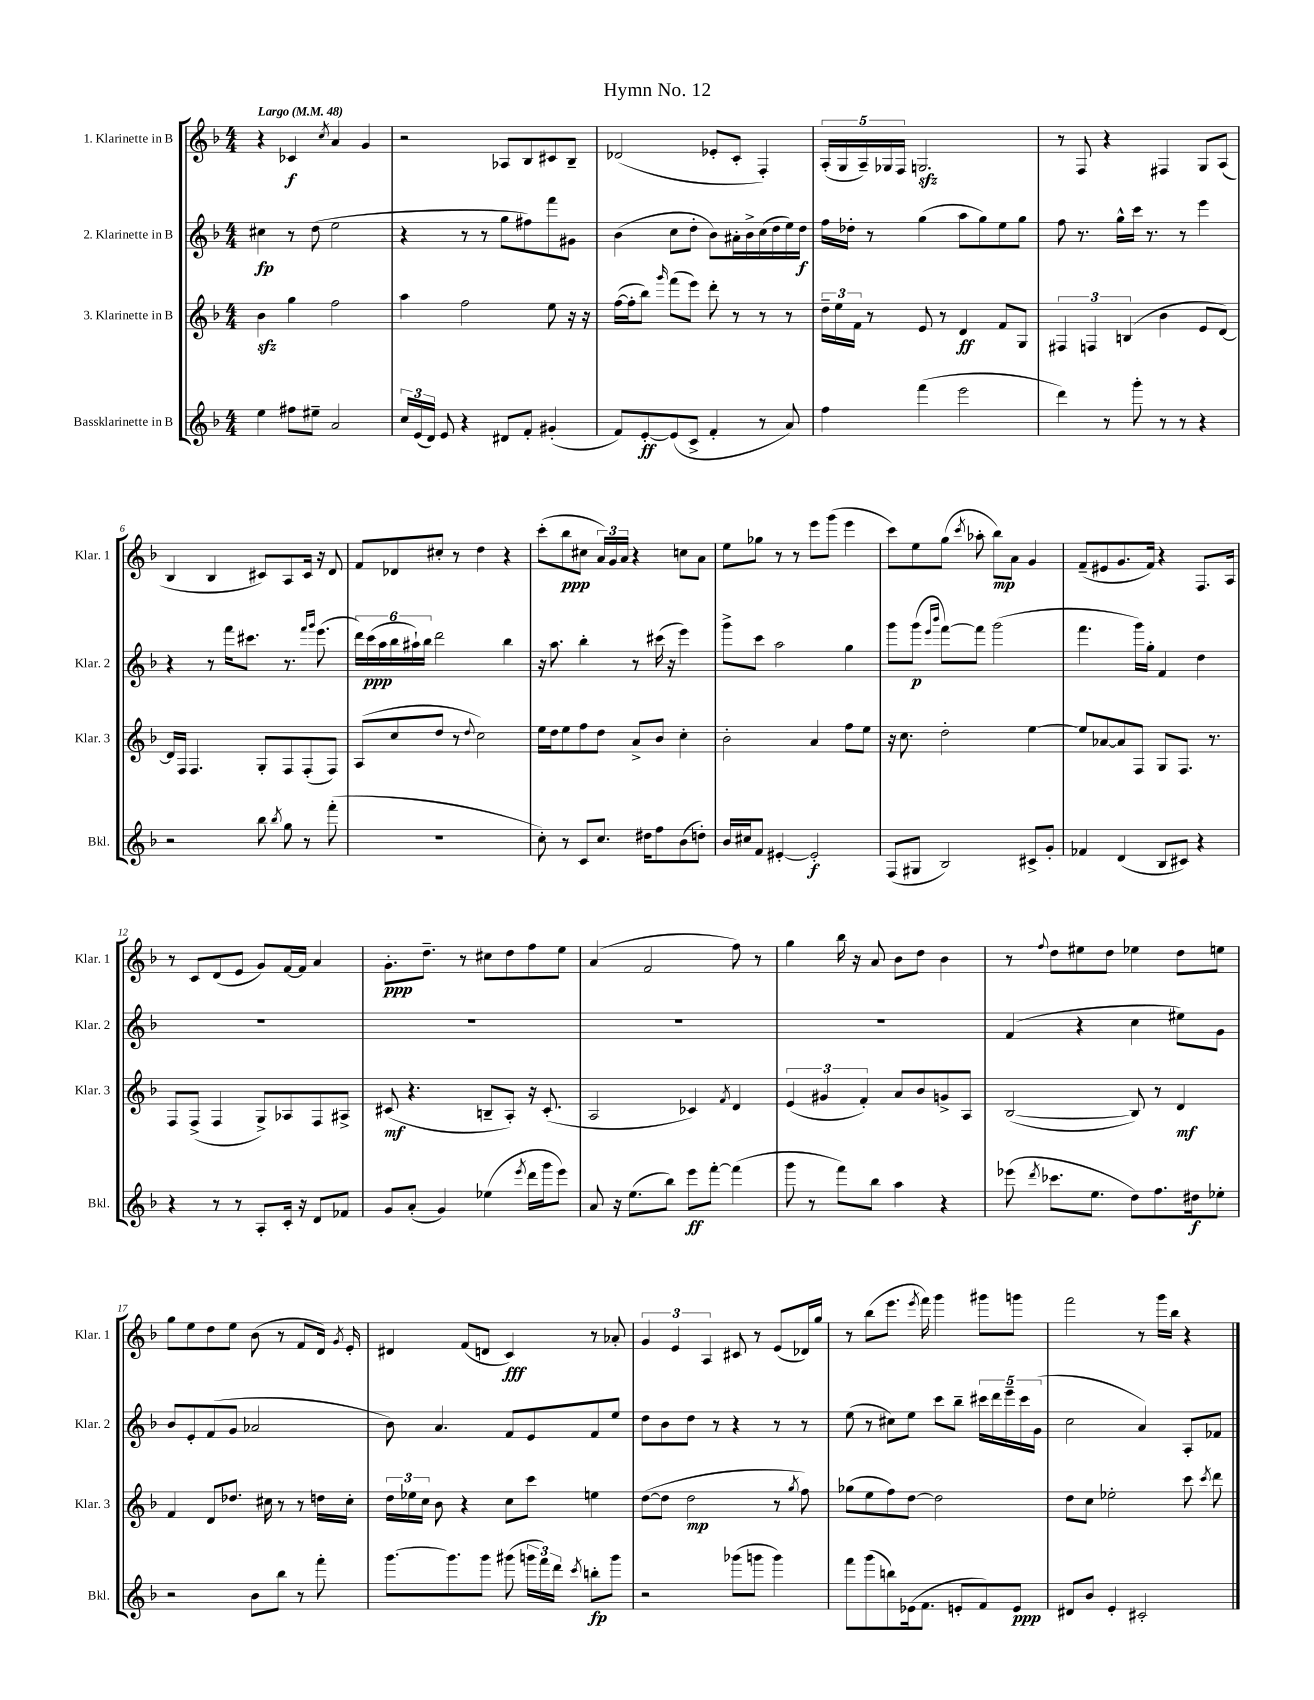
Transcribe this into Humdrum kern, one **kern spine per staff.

**kern	**kern	**kern	**kern
*staff4	*staff3	*staff2	*staff1
*clefG2	*clefG2	*clefG2	*clefG2
*k[b-]	*k[b-]	*k[b-]	*k[b-]
*M4/4	*M4/4	*M4/4	*M4/4
*MM48	*MM48	*MM48	*MM48
4ee	4b-	4cc#	4r
8ff#	4gg	8r	4c-
8ee#~	.	(8dd	.
.	.	.	8qcc
2a	2ff	2ee	4a
.	.	.	4g
=	=	=	=
24cc	4aa	4r	2r
(24e	.	.	.
24d)	.	.	.
8e	.	.	.
4r	2ff	8r	.
.	.	8r	.
8d#	.	8gg	8A-
8f'	.	8ff#)	8B-
(4g#'	8ee	8fff	8c#
.	16r	8g#	8B-~
.	16r	.	.
=	=	=	=
8f)	([16ff	(4b-	(2d-
.	16ff']	.	.
[8e'	8bb-)	.	.
.	16qqggg	.	.
(8e]	(8fff	8cc	.
8c^	8eee)	8dd'	.
4f'	8ddd'	8b-)	8e-'
.	8r	16a#'	8c'
.	.	16b-^	.
8r	8r	(16cc	4F')
.	.	16dd	.
8a)	8r	16ee)	.
.	.	16dd	.
=	=	=	=
4ff	24dd~	16ff	(20A'
.	24ee	.	.
.	.	.	20G
.	.	16dd-'	.
.	24f	.	.
.	.	.	20A~)
.	8r	8r	.
.	.	.	20G-
.	.	.	20F
(4fff	8e	(4gg	2.G
.	8r	.	.
2eee	4d	8aa	.
.	.	8gg)	.
.	8f	8ee	.
.	8G	8gg	.
=	=	=	=
4ddd)	6F#	8ff	8r
.	.	8.r	8F
.	6F	.	.
8r	.	.	4r
.	.	16gg^^	.
.	(6B	.	.
8ggg'	.	16ccc	.
.	.	8.r	.
8r	4b-	.	4F#
8r	.	8r	.
4r	8e	4eee	8G
.	[8d)	.	(8A
=	=	=	=
2r	16d]	4r	4B-
.	16F	.	.
.	4.F	.	.
.	.	8r	4B-
.	.	16fff	.
.	.	8.ccc#	.
8bb-	8G'	.	8c#)
8qbb-	.	.	.
8gg	8F	8.r	8A
8r	(8F'	.	16c#
.	.	16qqfff	.
.	.	16qqggg	.
.	.	(8.eee	16r
(8fff'	8F)	.	8d
=	=	=	=
1r	(8A	24ddd)	8f
.	.	(24ccc	.
.	.	24aa	.
.	8cc	24bb-	8d-
.	.	24aa#`)	.
.	.	24bb-	.
.	8dd	2ddd	8cc#'
.	8r	.	8r
.	8qqdd	.	.
.	2cc)	.	4dd
.	.	4bb-	4r
=	=	=	=
8cc')	16ee	16r	(8ccc'
.	16dd	8.aa	.
8r	8ee	.	8bb-
8c	8ff	4bb-'	8cc#
8.cc	8dd	.	24a)
.	.	.	24g
.	.	.	24a
.	8a^	8r	4r
16dd#	.	.	.
8ff	8b-	(16ccc#	.
.	.	16r	.
(8b-	4cc'	4eee)	8cc
8dd')	.	.	8a
=	=	=	=
16b-	2b-'	8ggg^	8ee
16cc#	.	.	.
8f	.	8ccc	8gg-
[4e#'	.	2aa	8r
.	.	.	8r
2e#']	4a	.	8eee
.	.	.	(8ggg
.	8ff	4gg	4eee
.	8ee	.	.
=	=	=	=
(8F	16r	8ggg	8ccc)
.	8.cc	.	.
8G#	.	(8ggg	8ee
.	.	16qqeee	.
.	.	16qqbbb-	.
2B-)	2dd'	[8fff)	(8gg
.	.	.	8qccc
.	.	8fff]	8aa-'
.	.	(2ggg	8bb-)
.	.	.	8a
8c#^	[4ee	.	4g
8g'	.	.	.
=	=	=	=
4f-	8ee]	4.fff	(8f~
.	[8a-	.	8e#
(4d	8a-]	.	8.g
.	8F	16ggg)	.
.	.	16gg'	16f)
8B-	8G	4f	4r
8c#)	8.F	.	.
4r	.	4dd	8.F
.	8.r	.	.
.	.	.	16A
=	=	=	=
4r	8F	1r	8r
.	(8F^	.	8c
8r	4F	.	(8d
8r	.	.	8e
8A'	8G^)	.	8g)
16c'	8A-	.	[16f
16r	.	.	16f]
8d	8F	.	4a
8f-	8A#^	.	.
=	=	=	=
8g	(8c#	1r	8.g'
(8a'	4.r	.	.
.	.	.	8.dd~
4g)	.	.	.
.	.	.	8r
(4ee-	8B~	.	8cc#
.	8A')	.	8dd
8qeee	.	.	.
16ddd	16r	.	8ff
16ggg	(8.c#'	.	.
8eee)	.	.	8ee
=	=	=	=
8a	2A	1r	(4a
16r	.	.	.
(8.ee	.	.	.
.	.	.	2f
8bb-)	.	.	.
8eee	4c-)	.	.
[8fff'	.	.	.
.	8qf	.	.
(4fff]	4d	.	8ff)
.	.	.	8r
=	=	=	=
8ggg	(6e	1r	4gg
8r	.	.	.
.	6g#	.	.
8fff)	.	.	16bb-
.	.	.	16r
.	6f')	.	.
8bb-	.	.	8a
4aa	8a	.	8b-
.	8b-	.	8dd
4r	8g^	.	4b-
.	8A	.	.
=	=	=	=
(8eee-	([2B-	(4f	8r
8qddd	.	.	8qqff
8.ccc-	.	.	8dd
.	.	4r	8ee#
8.ee	.	.	.
.	.	.	8dd
8dd)	8B-])	4cc	4ee-
8.ff	8r	.	.
.	4d	8ee#)	8dd
16dd#	.	.	.
8ee-'	.	8g	8ee
=	=	=	=
2r	4f	8b-	8gg
.	.	8e'	8ee
.	8d	(8f	8dd
.	8.dd-	8g	8ee
8b-	.	2a-	(8b-
.	16cc#	.	.
8bb-	8r	.	8r
8r	8r	.	8f
8fff'	16dd	.	16d)
.	.	.	8qg
.	16cc#'	.	16e'
=	=	=	=
[8.ggg	24dd	8b-)	4d#
.	24ee-	.	.
.	24cc	.	.
.	8b-	4.a	.
8.ggg]	.	.	.
.	4r	.	(8f
8ggg	.	.	8d
(8ggg#	8cc	8f	4c)
24ggg	8ccc	8e	.
24fff)	.	.	.
24ddd	.	.	.
8qccc	.	.	.
8bb'	4ee	8f	8r
8ggg	.	8ee	8a-'
=	=	=	=
2r	([8dd	8dd	6g
.	8dd]	8b-	.
.	.	.	6e
.	2dd	8dd	.
.	.	.	6A
.	.	8r	.
(8ggg-	.	4r	8c#
8ggg	.	.	8r
4ggg)	8r	8r	(8e
.	8qgg	.	.
.	8ff)	8r	16d-)
.	.	.	16gg
=	=	=	=
8fff	(8gg-	(8ee	8r
(8ggg	8ee	8r	(8bb-
8bb)	8ff)	8cc#)	8.eee
(16e-	[8dd	8ee	.
.	.	.	8qeee
8.f	.	.	16fff)
.	2dd]	8ccc	4ggg
8e'	.	8bb-~	.
8f)	.	20ccc#	8ggg#
.	.	20ddd	.
.	.	20eee~	.
8e	.	.	8ggg
.	.	20ccc#	.
.	.	(20g	.
=	=	=	=
8d#	8dd	2cc	2fff
8b-	8cc	.	.
4e'	2ee-'	.	.
2c#'	.	4a)	8r
.	.	.	16ggg
.	.	.	16bb-
.	8ccc	8A'	4r
.	8qccc	.	.
.	8ddd	8f-	.
==	==	==	==
*-	*-	*-	*-
